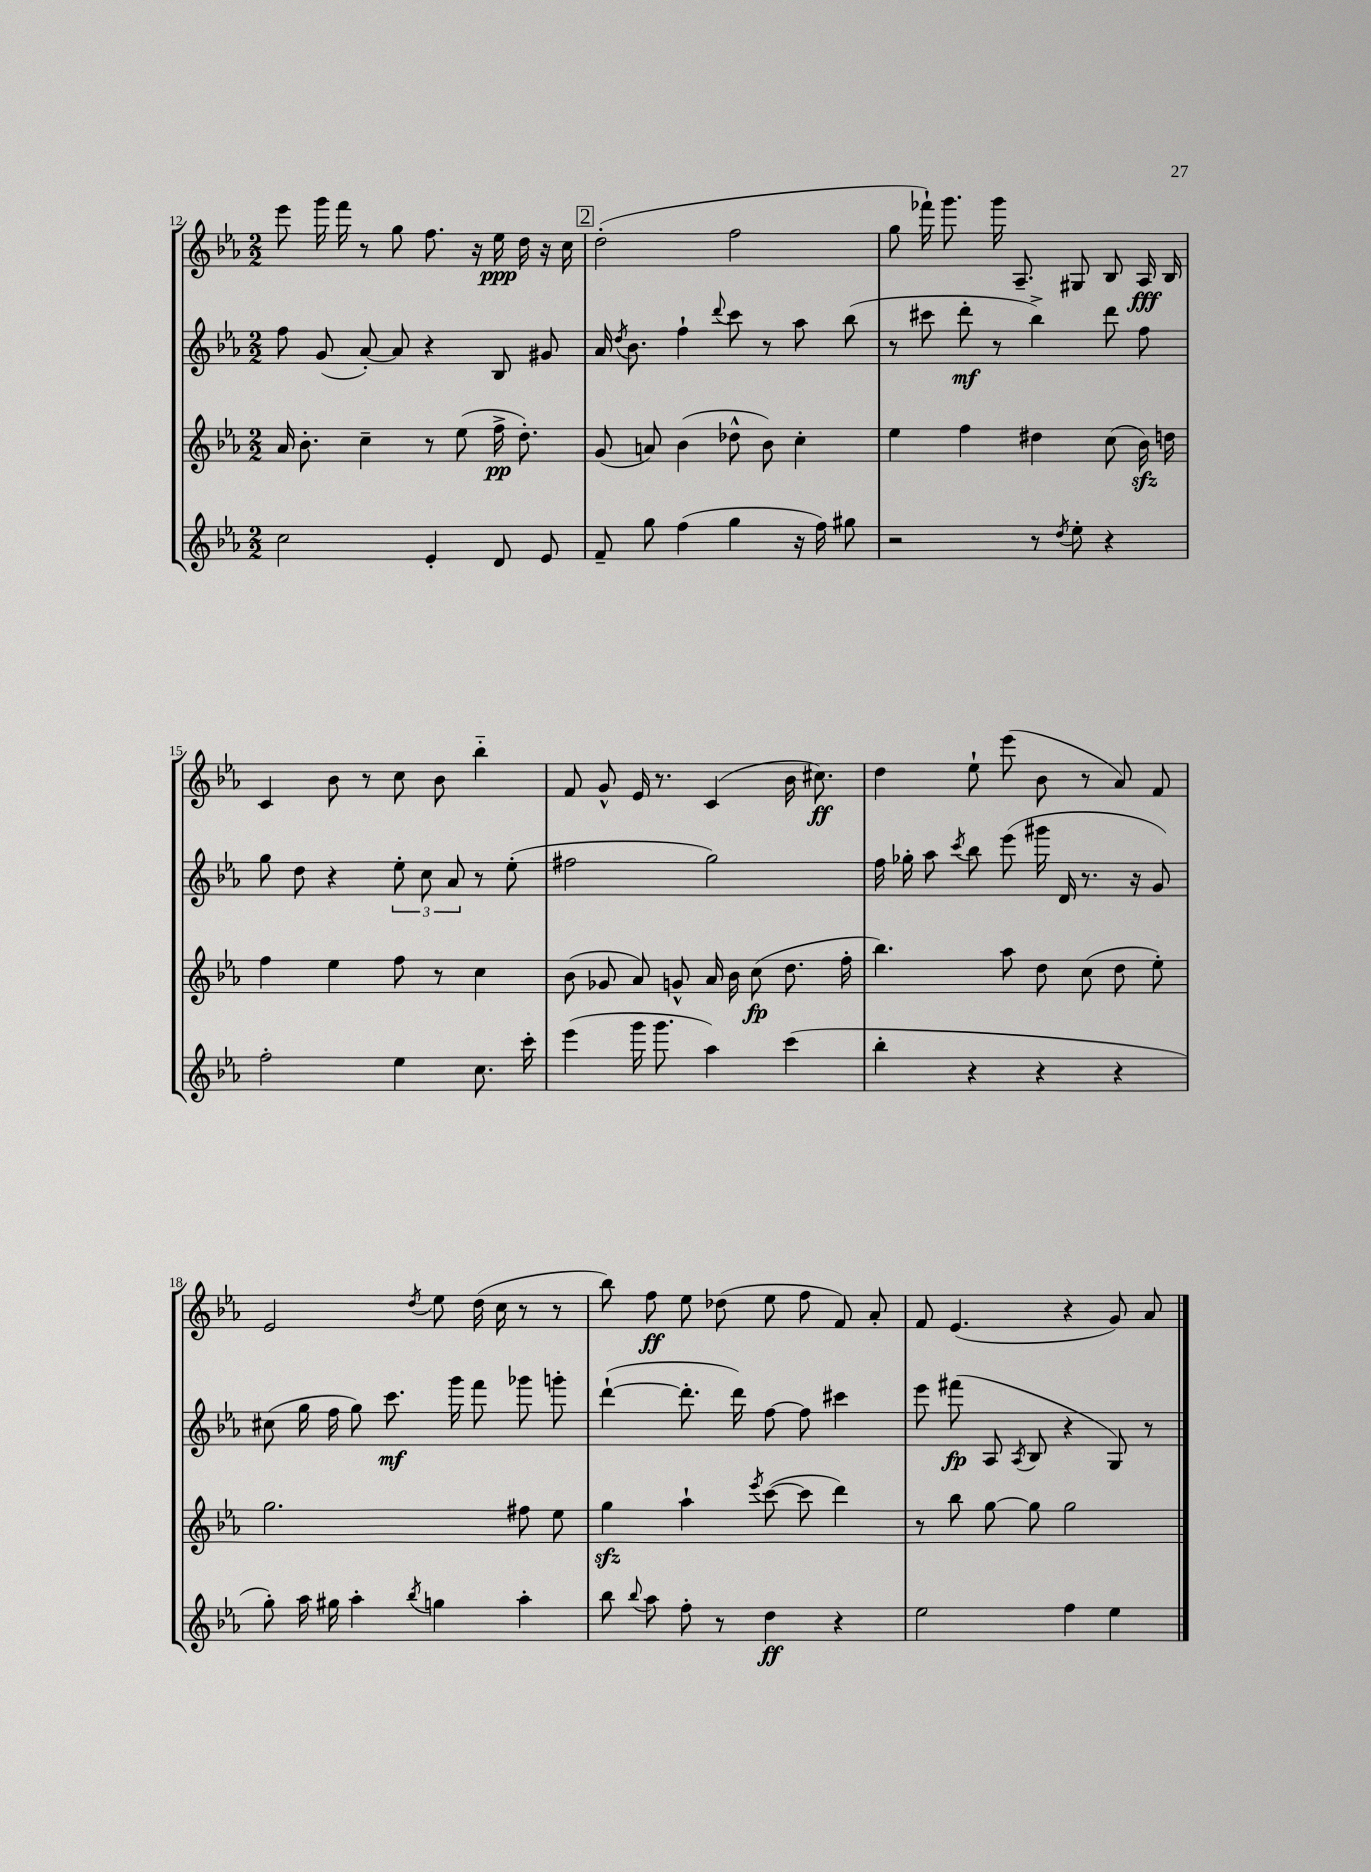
<<
\new StaffGroup <<
\new Staff = "s0" {
    \clef treble \key ees \major \numericTimeSignature \time 2/2
    \autoBeamOff ees'''8 g'''16 f'''16 r8 g''8 f''8. r16 ees''16\ppp d''16 r16 c''16 |
    \mark \markup { \box "2" } d''2-.( f''2 |
    g''8 fes'''16-!) g'''8. g'''16 aes8.-- gis8 bes8 aes16\fff bes16 |
    c'4 bes'8 r8 c''8 bes'8 bes''4-_ |
    f'8 g'8-^ ees'16 r8. c'4( bes'16 cis''8.\ff) |
    d''4 ees''8-! ees'''8( bes'8 r8 aes'8) f'8 |
    ees'2 \acciaccatura { d''8 } ees''8 d''16( c''16 r8 r8 |
    bes''8) f''8\ff ees''8 des''8( ees''8 f''8 f'8) aes'8-. |
    f'8 ees'4.( r4 g'8) aes'8 \bar "|." |
}
\new Staff = "s1" {
    \clef treble \key ees \major \numericTimeSignature \time 2/2
    \autoBeamOff f''8 g'8( aes'8~-.) aes'8 r4 bes8 gis'8 |
    \mark \markup { \box "2" } aes'16 \acciaccatura { d''8 } bes'8. f''4-! \appoggiatura { d'''8 } c'''8 r8 aes''8 bes''8( |
    r8 cis'''8 d'''8-.\mf r8 bes''4->) d'''8 f''8 |
    g''8 d''8 r4 \tuplet 3/2 { ees''8-. c''8 aes'8 } r8 ees''8-.( |
    fis''2 g''2) |
    f''16 ges''16-. aes''8 \acciaccatura { c'''8 } bes''8 ees'''8( gis'''16 d'16 r8. r16 g'8) |
    cis''8( g''16 f''16 g''8) c'''8.\mf g'''16 f'''8 ges'''8 g'''8-. |
    d'''4~-!( d'''8.-. d'''16) f''8~ f''8 cis'''4 |
    ees'''8 fis'''8\fp( aes8 \acciaccatura { aes8 } bes8 r4 g8) r8 \bar "|." |
}
\new Staff = "s2" {
    \clef treble \key ees \major \numericTimeSignature \time 2/2
    \autoBeamOff aes'16 bes'8.-. c''4-- r8 ees''8( f''16->\pp d''8.-.) |
    \mark \markup { \box "2" } g'8( a'8) bes'4( des''8-^ bes'8) c''4-. |
    ees''4 f''4 dis''4 c''8( bes'16\sfz) d''16 |
    f''4 ees''4 f''8 r8 c''4 |
    bes'8( ges'8 aes'8) g'8-^ aes'16 bes'16 c''8\fp( d''8. f''16-. |
    bes''4.) aes''8 d''8 c''8( d''8 ees''8-.) |
    g''2. fis''8 ees''8 |
    g''4\sfz aes''4-! \acciaccatura { ees'''8 } c'''8~( c'''8 d'''4) |
    r8 bes''8 g''8~ g''8 g''2 \bar "|." |
}
\new Staff = "s3" {
    \clef treble \key ees \major \numericTimeSignature \time 2/2
    \autoBeamOff c''2 ees'4-. d'8 ees'8 |
    \mark \markup { \box "2" } f'8-- g''8 f''4( g''4 r16 f''16) gis''8 |
    r2 r8 \acciaccatura { d''8 } ees''8-. r4 |
    f''2-. ees''4 c''8. c'''16-. |
    ees'''4( g'''16 g'''8. aes''4) c'''4( |
    bes''4-. r4 r4 r4 |
    g''8-.) aes''16 gis''16 aes''4-. \acciaccatura { bes''8 } g''4 aes''4-. |
    bes''8 \appoggiatura { bes''8 } aes''8 f''8-. r8 d''4\ff r4 |
    ees''2 f''4 ees''4 \bar "|." |
}
>>
>>
\layout { \context { \Score currentBarNumber = #12 } }
